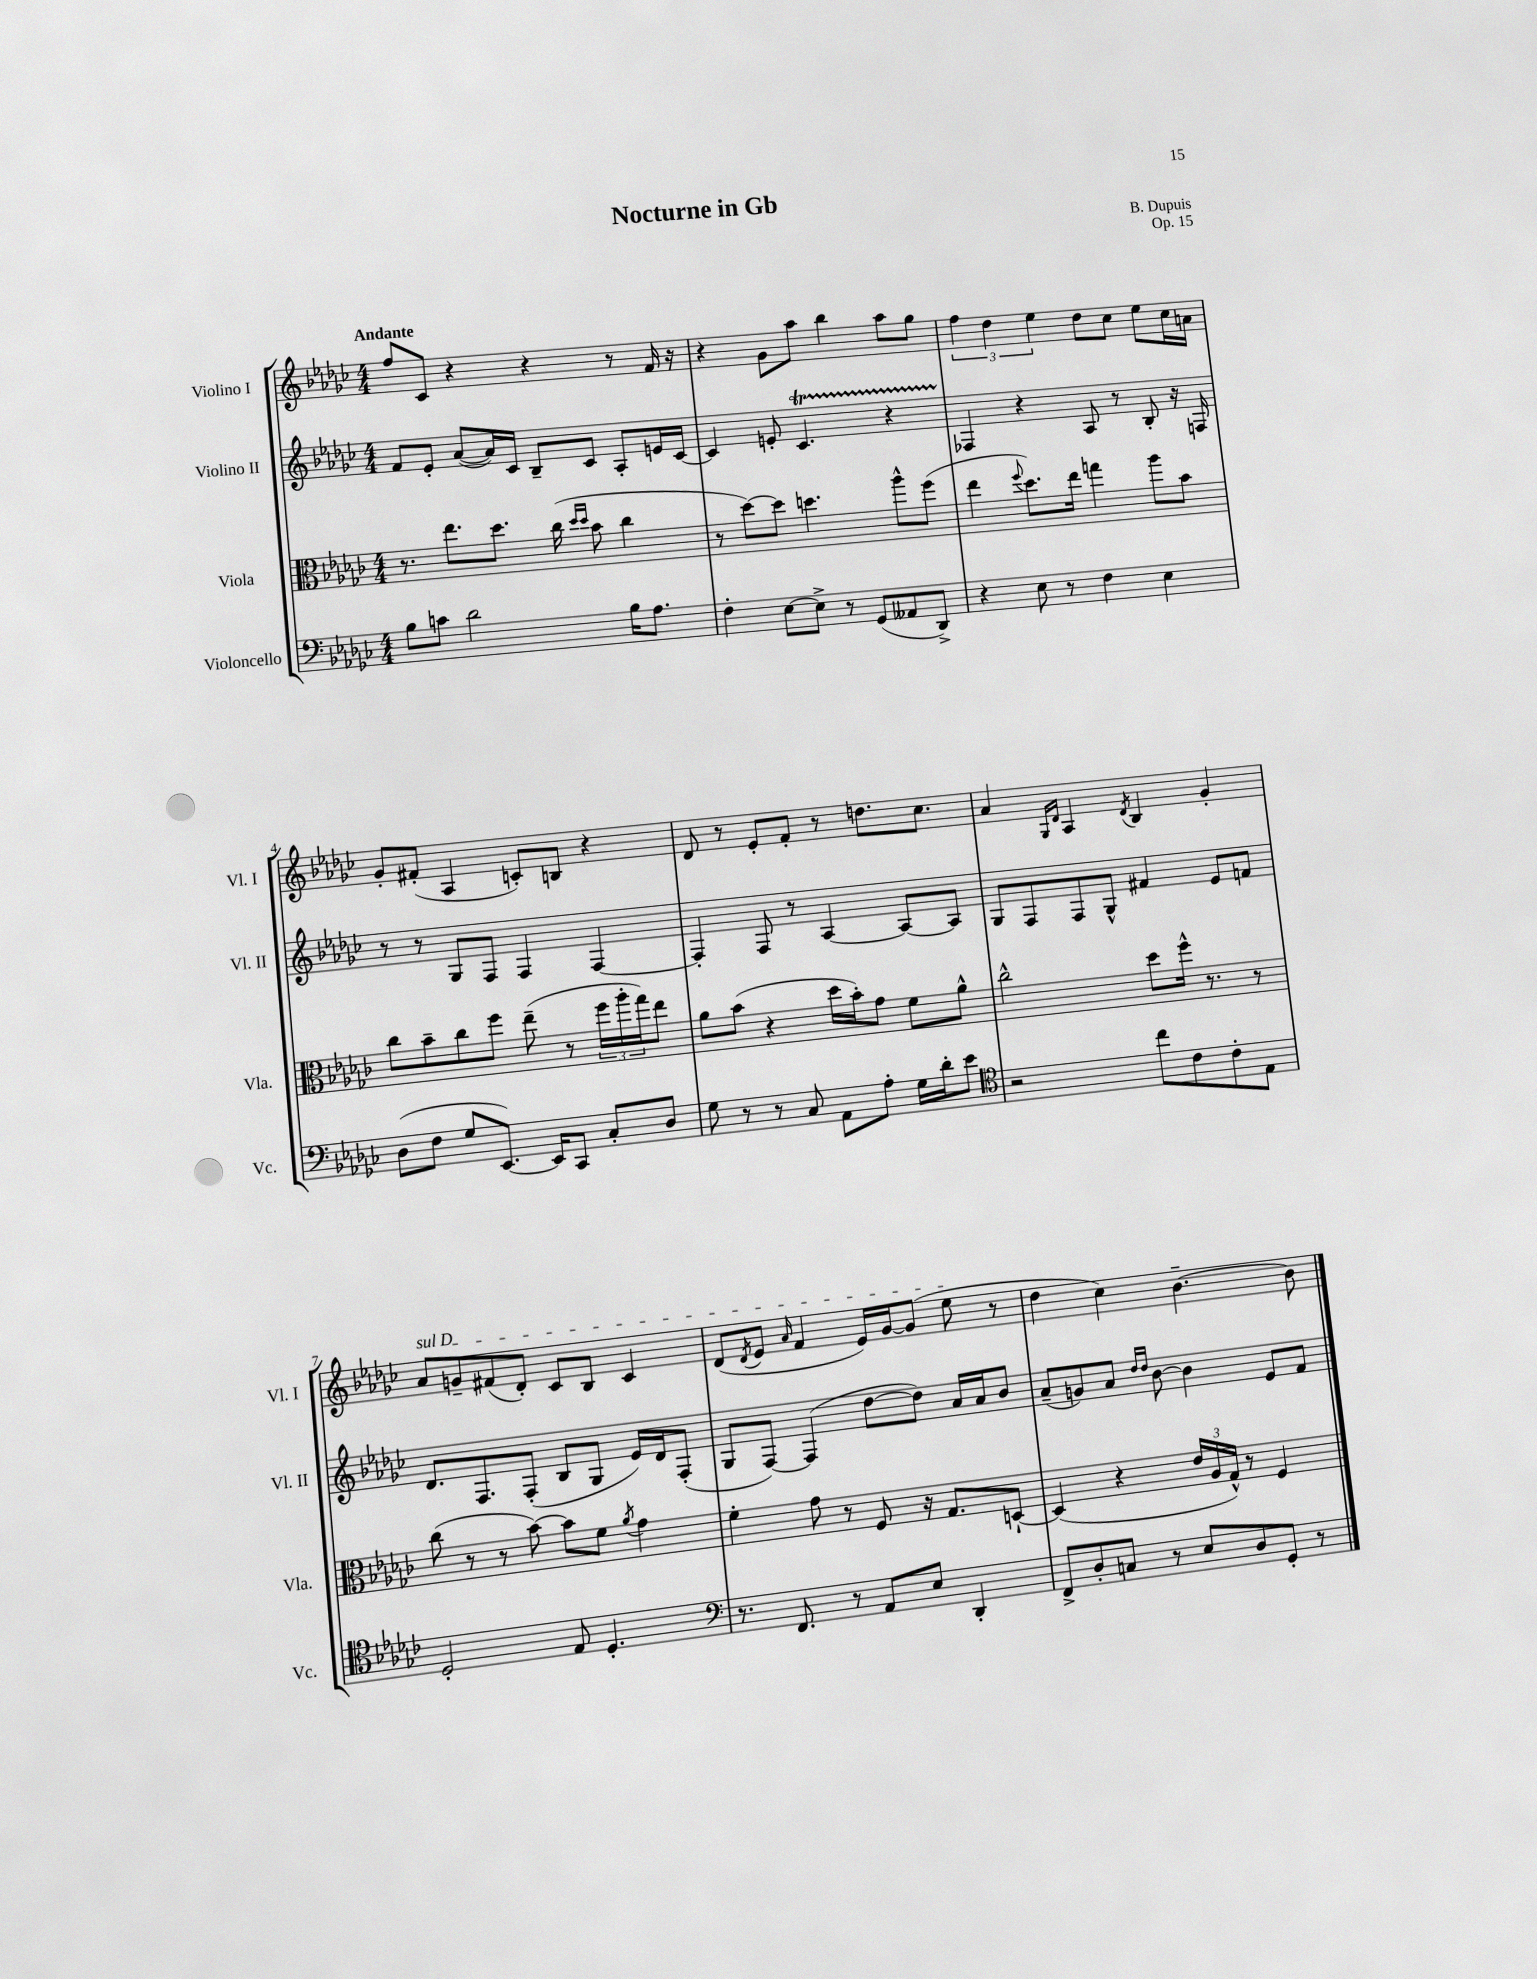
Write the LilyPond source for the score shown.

\header { title = "Nocturne in Gb" composer = "B. Dupuis" opus = "Op. 15" }
<<
\new StaffGroup <<
\new Staff = "s0" \with { instrumentName = "Violino I" shortInstrumentName = "Vl. I" } {
    \clef treble \key ges \major \numericTimeSignature \time 4/4 \tempo "Andante"
    f''8 ces'8 r4 r4 r8 f'16 r16 |
    r4 ges'8 aes''8 bes''4 aes''8 ges''8 |
    \tuplet 3/2 { f''4 des''4 ees''4 } des''8 ces''8 ees''8 ces''16 a'16 |
    ges'8-. fis'8-.( aes4 c'8-.) b8 r4 |
    des'8 r8 ees'8-. f'8-. r8 d''8. ces''8. |
    aes'4 \grace { ges16 des'16 } aes4 \acciaccatura { des'8 } bes4 ges'4-. |
    \once \override TextSpanner.bound-details.left.text = \markup { \italic "sul D" } aes'8\startTextSpan g'8-- fis'8( des'8-.) ces'8 bes8 ces'4 |
    des'8( \acciaccatura { des'8 } ees'8 \grace { aes'16 } f'4 ees'16) ges'16~ ges'8( ees''8\stopTextSpan r8 |
    des''4 ces''4) bes'4.~-- bes'8 \bar "|." |
}
\new Staff = "s1" \with { instrumentName = "Violino II" shortInstrumentName = "Vl. II" } {
    \clef treble \key ges \major \numericTimeSignature \time 4/4
    f'8 ees'8-. aes'8~( aes'16) ces'16 bes8-- ces'8 aes8-. e'16 ces'16~ |
    ces'4 e'8-. ces'4.\startTrillSpan r4 |
    fes4\stopTrillSpan r4 aes8 r8 bes8-. r16 f16 |
    r8 r8 ges8 f8 f4 f4~ |
    f4-. f8 r8 aes4~ aes8~ aes8 |
    ges8 f8 f8 ges8-^ fis'4 ees'8 f'8 |
    des'8. f8. f8-.( bes8 ges8 ees'16) des'16 f8-.( |
    ges8 f8~) f4( des''8~ des''8) aes'16 aes'16 bes'8 |
    aes'8--( g'8) aes'8 \grace { des''16 des''16 } bes'8~ bes'4 ees'8 f'8 \bar "|." |
}
\new Staff = "s2" \with { instrumentName = "Viola" shortInstrumentName = "Vla." } {
    \clef alto \key ges \major \numericTimeSignature \time 4/4
    r8. ees''8. des''8. ces''16( \grace { des''16 des''16 } bes'8 ces''4 |
    r8 des''8~) des''8 d''4. aes''8-^ f''8( |
    ees''4 \appoggiatura { f''8 } des''8.) ees''16 g''4 aes''8 bes'8 |
    ces''8 bes'8-- ces''8 f''8 ees''8--( r8 \tuplet 3/2 { f''16 aes''16-. ges''16) } ees''8 |
    aes'8 bes'8( r4 des''16 bes'16-.) ges'8 f'8 aes'8-^ |
    ces''2-^ des''8 f''16-^ r8. r8 |
    ces''8( r8 r8 bes'8~) bes'8 f'8 \acciaccatura { aes'8 } ges'4 |
    f'4-. ges'8 r8 f8 r16 ges8. d8~-! |
    d4( r4 \tuplet 3/2 { ees'16 aes16 ges16-^) } r8 f4 \bar "|." |
}
\new Staff = "s3" \with { instrumentName = "Violoncello" shortInstrumentName = "Vc." } {
    \clef bass \key ges \major \numericTimeSignature \time 4/4
    bes8 c'8 des'2 bes16 aes8. |
    f4-. ees8~ ees8-> r8 ges,8( aeses,8 des,8->) |
    r4 ees8 r8 f4 ees4 |
    des8( f8 ges8 ees,8.~) ees,16 ces,8 ces8-. des8 |
    ges8 r8 r8 ces8 aes,8 aes8-. ges16 des'16-. ees'8 |
    \clef tenor r2 ces''8 ces'8 ces'8-. ees8 |
    des2-. ees8 des4.-. |
    \clef bass r8. f,8. r8 aes,8 ees8 des,4-. |
    f,8-> des8-. c8 r8 ees8 des8 ges,8-. r8 \bar "|." |
}
>>
>>
